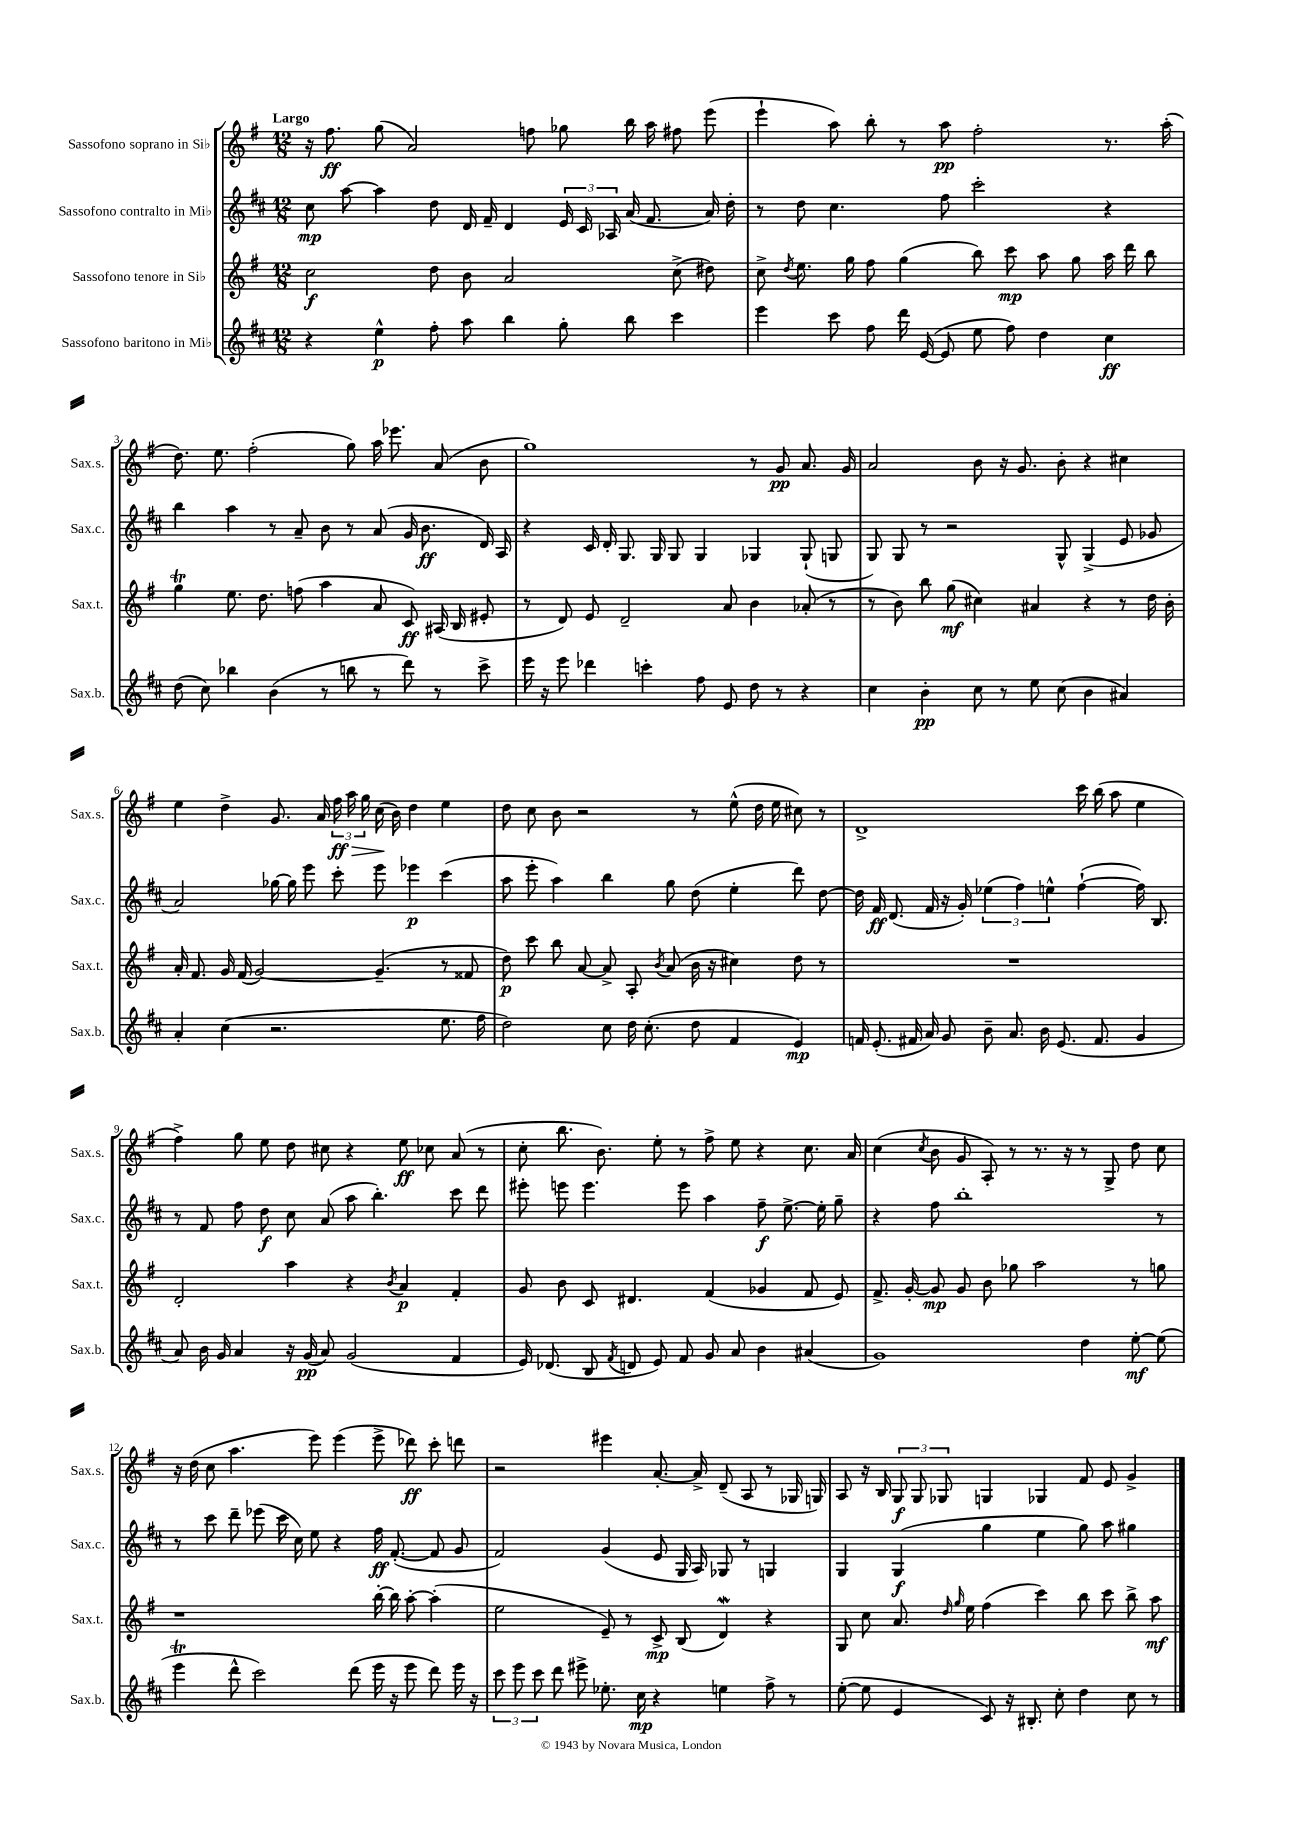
<<
\new StaffGroup <<
\new Staff = "s0" \with { instrumentName = "Sassofono soprano in Sib" shortInstrumentName = "Sax.s." } {
    \clef treble \key g \major \numericTimeSignature \time 12/8 \tempo "Largo"
    \autoBeamOff r16 fis''8.\ff g''8( a'2) f''8 ges''8 b''16 a''16 fis''8 e'''8( |
    e'''4-! a''8) b''8-. r8 a''8\pp fis''2-. r8. a''16-.( |
    d''8.) e''8. fis''2-.( g''8) a''16 ees'''8. a'8( b'8 |
    g''1) r8 g'8\pp a'8. g'16 |
    a'2 b'8 r16 g'8. b'8-. r4 cis''4 |
    e''4 d''4-> g'8. a'16 \tuplet 3/2 { fis''16\ff\> a''16 g''16 } c''16\!( b'16) d''4 e''4 |
    d''8 c''8 b'8 r2 r8 e''8-^( d''16 e''16 cis''8) r8 |
    d'1-> c'''16 b''16( a''8 e''4 |
    fis''4->) g''8 e''8 d''8 cis''8 r4 e''8\ff ces''8 a'8( r8 |
    c''8-. b''8. b'8.) e''8-. r8 fis''8-> e''8 r4 c''8. a'16 |
    c''4( \acciaccatura { c''8 } b'8 g'8 a8-.) r8 r8. r16 r8 g8-> d''8 c''8 |
    r16 d''16( c''8 a''4. e'''8) e'''4( e'''8-> des'''8\ff) c'''8-. d'''8 |
    r2 eis'''4 a'8.~-. a'16-> d'8--( a8 r8 ges16 g16) |
    a8 r16 b16 \tuplet 3/2 { g8\f g8 ges8 } g4 ges4 fis'8 e'8 g'4-> \bar "|." |
}
\new Staff = "s1" \with { instrumentName = "Sassofono contralto in Mib" shortInstrumentName = "Sax.c." } {
    \clef treble \key d \major \numericTimeSignature \time 12/8
    \autoBeamOff cis''8\mp a''8~ a''4 d''8 d'16 fis'16-- d'4 \tuplet 3/2 { e'16 cis'16 aes16 } a'16( fis'8. a'16) d''16-. |
    r8 d''8 cis''4. fis''8 cis'''2-. r4 |
    b''4 a''4 r8 a'8-- b'8 r8 a'8( g'16 b'8.\ff d'16) a16 |
    r4 cis'16 d'16-. g8. g16 g8 g4 ges4 ges8-!( g8 |
    g8) g8 r8 r2 g8-^ g4->( e'8 ges'8 |
    a'2) ges''16~ ges''16 e'''8 cis'''8-. e'''8 ees'''4\p cis'''4( |
    a''8 e'''8-. a''4) b''4 g''8 d''8( e''4-. d'''8) d''8~ |
    d''16 fis'16\ff d'8.( fis'16 r16 g'16-.) \tuplet 3/2 { ees''4( fis''4) e''4-^ } fis''4~-!( fis''16) b8. |
    r8 fis'8 fis''8 d''8\f cis''8 a'8( a''8 b''4.-.) cis'''8 d'''8 |
    eis'''8-. e'''8 e'''4. e'''8 a''4 fis''8--\f e''8.~-> e''16-. g''8-- |
    r4 fis''8 b''1-. r8 |
    r8 cis'''8 d'''8-- ees'''8( cis'''16 cis''16) e''8 r4 fis''16\ff fis'8.~-.( fis'8 g'8 |
    fis'2) g'4( e'8 g16 a16) ges8 r8 g4 |
    g4 g4\f( g''4 e''4 g''8) a''8 gis''4 \bar "|." |
}
\new Staff = "s2" \with { instrumentName = "Sassofono tenore in Sib" shortInstrumentName = "Sax.t." } {
    \clef treble \key g \major \numericTimeSignature \time 12/8
    \autoBeamOff c''2\f d''8 b'8 a'2 c''8->( dis''8) |
    c''8-> \acciaccatura { d''8 } e''8. g''16 fis''8 g''4( b''8) c'''8\mp a''8 g''8 a''16 d'''16 b''8 |
    g''4\trill e''8. d''8. f''8( a''4 a'8 c'8\ff) ais16( b16 eis'8-. |
    r8 d'8) e'8 d'2-- a'8 b'4 aes'8-.( r8 |
    r8 b'8) b''8 g''8\mf( cis''4) ais'4 r4 r8 d''16 b'16-. |
    a'16-. fis'8. g'16 fis'16( g'2~) g'4.--( r8 fisis'8 |
    d''8\p) c'''8 b''8 a'8~ a'8-> a8-. \acciaccatura { b'8 } a'8( b'16 r16 cis''4) d''8 r8 |
    R1. |
    d'2-. a''4 r4 \acciaccatura { b'8 } a'4\p fis'4-. |
    g'8 b'8 c'8 dis'4. fis'4( ges'4 fis'8 e'8) |
    fis'8.-> g'16~-. g'8\mp g'8 b'8 ges''8 a''2 r8 g''8 |
    r1 b''16~-. b''16 a''8~-. a''4-.( |
    e''2 e'8--) r8 c'8->\mp b8( d'4\mordent) r4 |
    g8 c''8 a'8. \grace { d''16 g''16 } e''16 fis''4( c'''4) b''8 c'''8 b''8-> a''8\mf \bar "|." |
}
\new Staff = "s3" \with { instrumentName = "Sassofono baritono in Mib" shortInstrumentName = "Sax.b." } {
    \clef treble \key d \major \numericTimeSignature \time 12/8
    \autoBeamOff r4 e''4-^\p fis''8-. a''8 b''4 g''8-. b''8 cis'''4 |
    e'''4 cis'''8 fis''8 d'''16 e'16~( e'8 e''8 fis''8) d''4 cis''4\ff |
    d''8( cis''8) bes''4 b'4( r8 b''8 r8 d'''8) r8 cis'''8-> |
    e'''16 r16 e'''8 des'''4 c'''4-. fis''8 e'8 d''8 r8 r4 |
    cis''4 b'4-.\pp cis''8 r8 e''8 cis''8( b'4 ais'4) |
    a'4-. cis''4( r2. e''8. fis''16 |
    d''2) cis''8 d''16 cis''8.-.( d''8 fis'4 e'4\mp) |
    f'16 e'8.-.( fis'16 a'16) g'8 b'8-- a'8. b'16 e'8.( fis'8. g'4 |
    a'8) b'16 g'16 a'4 r16 g'16\pp( a'8) g'2( fis'4 |
    e'16) des'8.( b8 \acciaccatura { fis'8 } d'8 e'8) fis'8 g'8 a'8 b'4 ais'4( |
    g'1) d''4 e''8~-.\mf e''8( |
    e'''4\trill d'''8-^ cis'''2) d'''8( e'''16 r16 e'''8 d'''8) e'''16 r16 |
    \tuplet 3/2 { cis'''8 e'''8 cis'''8 } d'''8 eis'''8-> ees''8.-. cis''16\mp r4 e''4 fis''8-> r8 |
    e''8~-.( e''8 e'4 cis'8) r16 bis8.-. cis''8-. d''4 cis''8 r8 \bar "|." |
}
>>
>>
